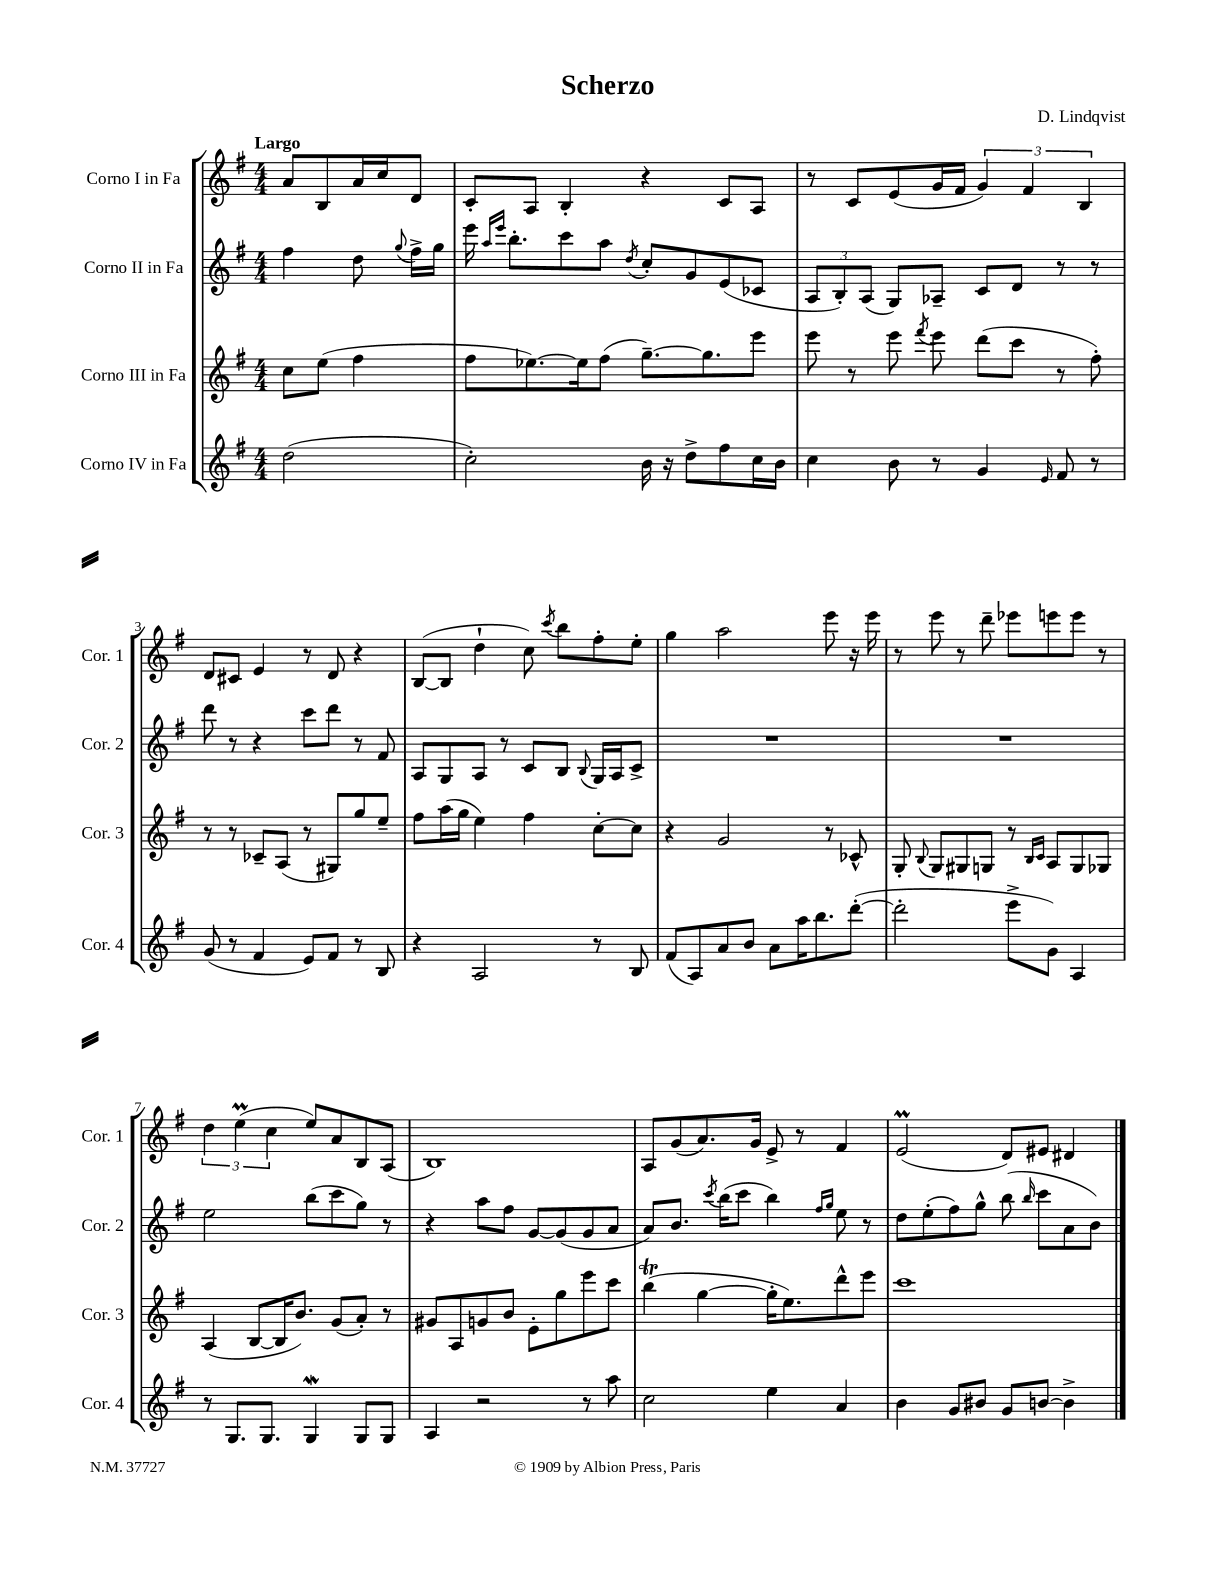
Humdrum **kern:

**kern	**kern	**kern	**kern
*staff4	*staff3	*staff2	*staff1
*clefG2	*clefG2	*clefG2	*clefG2
*k[f#]	*k[f#]	*k[f#]	*k[f#]
*M4/4	*M4/4	*M4/4	*M4/4
(2dd	8cc	4ff#	8a
.	(8ee	.	8B
.	4ff#	8dd	16a
.	.	.	16cc
.	.	8qqgg	.
.	.	16ff#^	8d
.	.	16gg	.
=	=	=	=
2cc')	8ff#	16eee	8c'
.	.	16qqaa	.
.	.	16qqeee	.
.	.	8.bb'	.
.	[8.ee-)	.	8A
.	.	8ccc	4B'
.	16ee-]	.	.
.	(8ff#	8aa	.
.	.	8qdd	.
16b	[8.gg~)	8cc'	4r
16r	.	.	.
8dd^	.	8g	.
.	8.gg]	.	.
8ff#	.	(8e	8c
16cc	8eee	8c-	8A
16b	.	.	.
=	=	=	=
4cc	8eee	12A	8r
.	.	12B')	.
.	8r	.	8c
.	.	(12A	.
8b	8eee	8G)	(8e
.	8qfff#	.	.
8r	8eee	8A-~	16g
.	.	.	16f#
4g	(8ddd	8c	6g)
.	8ccc	8d	.
.	.	.	6f#
16qqe	.	.	.
8f#	8r	8r	.
.	.	.	6B
8r	8ff#')	8r	.
=	=	=	=
(8g	8r	8ddd	8d
8r	8r	8r	8c#
4f#	8c-~	4r	4e
.	(8A	.	.
8e)	8r	8ccc	8r
8f#	8G#)	8ddd	8d
8r	8gg	8r	4r
8B	8ee~	8f#	.
=	=	=	=
4r	8ff#	8A	([8B
.	(16aa	8G	8B]
.	16gg	.	.
2A	4ee)	8A	4dd`
.	.	8r	.
.	4ff#	8c	8cc)
.	.	.	8qccc
.	.	8B	8bb
.	.	8qqB	.
8r	[8cc'	16G	8ff#'
.	.	16A	.
8B	8cc]	8c^	8ee'
=	=	=	=
(8f#	4r	1r	4gg
8A)	.	.	.
8a	2g	.	2aa
8b	.	.	.
8a	.	.	.
16aa	.	.	.
8.bb	.	.	.
.	8r	.	8eee
([8ddd'	8c-^^	.	16r
.	.	.	16eee
=	=	=	=
2ddd']	8G'	1r	8r
.	8qqB	.	.
.	8G	.	8eee
.	8G#	.	8r
.	8G	.	8ddd~
8eee^	8r	.	8eee-
.	16qqB	.	.
.	16qqc	.	.
8g)	8A	.	8eee
4A	8G	.	8eee
.	8G-	.	8r
=	=	=	=
8r	(4A	2ee	6dd
8.G	.	.	.
.	.	.	(6ee
.	[8B	.	.
8.G	.	.	.
.	.	.	6cc
.	16B]	.	.
.	8.b)	.	.
4G	.	(8bb	8ee)
.	(8g	8ccc	8a
8G	8a')	8gg)	8B
8G	8r	8r	(8A
=	=	=	=
4A	8g#	4r	1B)
.	8A	.	.
2r	8g	8aa	.
.	8b	8ff#	.
.	8e'	[8g	.
.	8gg	(8g]	.
8r	8eee	8g	.
8aa	8ccc	8a	.
=	=	=	=
2cc	(4bb	8a)	8A
.	.	8.b	(8g
.	[4gg	.	8.a)
.	.	8qccc	.
.	.	(16bb	.
.	.	8ccc	.
.	.	.	16g
4ee	16gg']	4bb)	8e^
.	8.ee)	.	.
.	.	.	8r
.	.	16qqff#	.
.	.	16qqgg	.
4a	8ddd^^	8ee	4f#
.	8eee	8r	.
=	=	=	=
4b	1ccc	8dd	(2e
.	.	(8ee'	.
8g	.	8ff#)	.
8b#	.	8gg^^	.
8g	.	(8bb	8d)
.	.	16qqbb	.
[8b	.	8ccc	8e#
4b^]	.	8a	4d#
.	.	8b)	.
==	==	==	==
*-	*-	*-	*-
